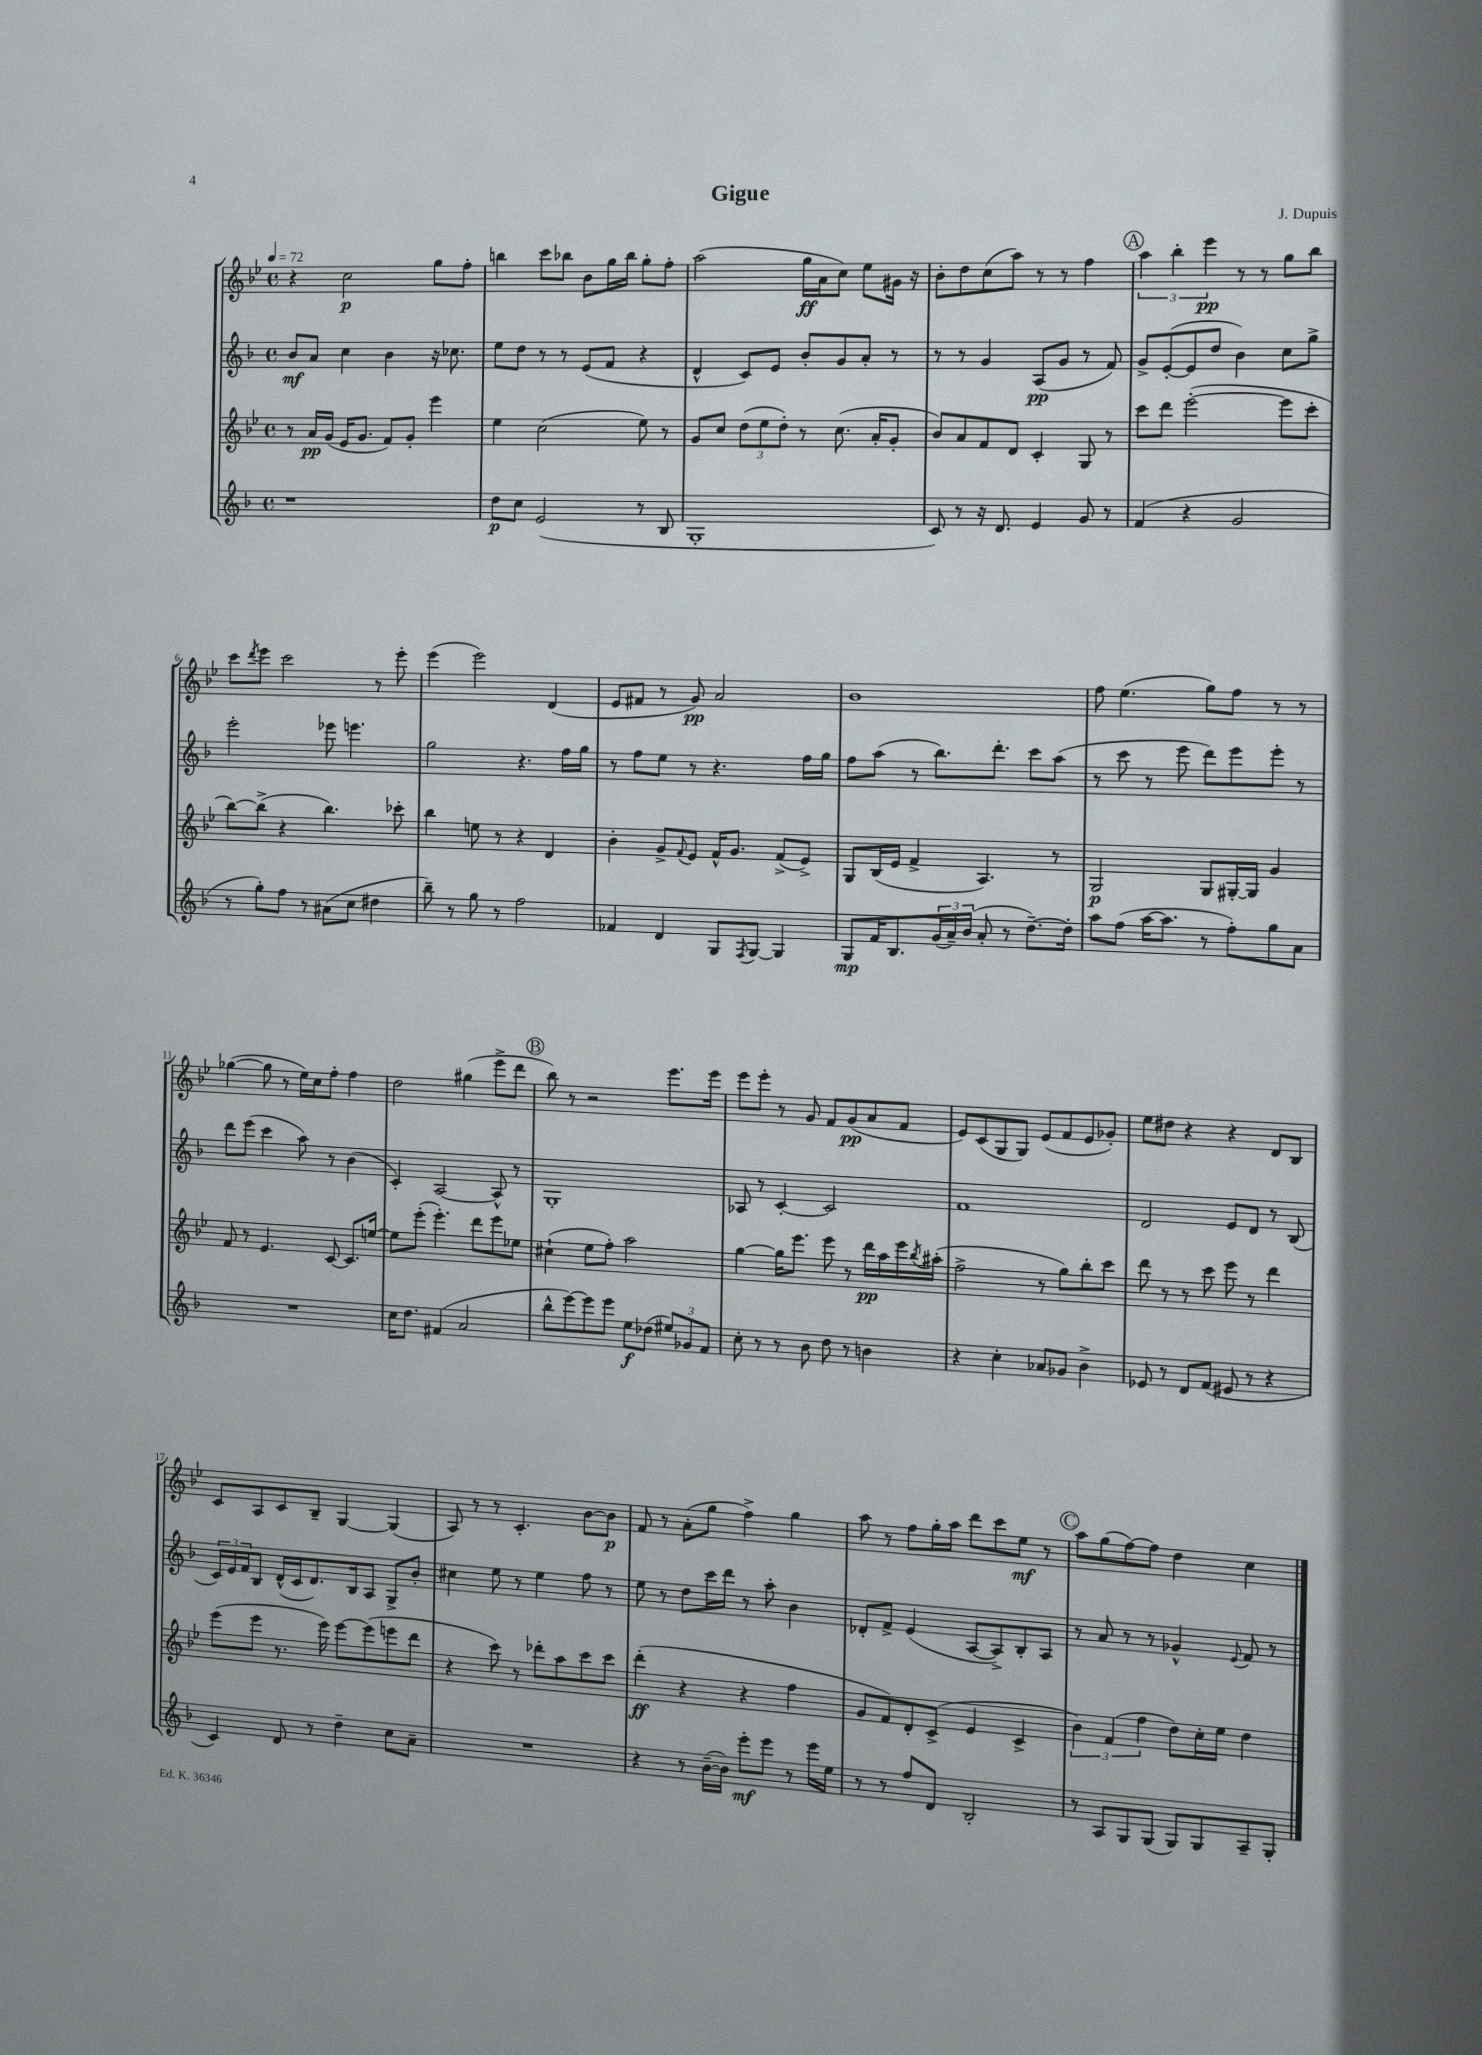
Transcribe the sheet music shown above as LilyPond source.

\header { title = "Gigue" composer = "J. Dupuis" }
<<
\new StaffGroup <<
\new Staff = "s0" {
    \clef treble \key bes \major \defaultTimeSignature \time 4/4 \tempo 4 = 72
    r4 c''2\p g''8 f''8-. |
    b''4 c'''8 bes''8 bes'8 g''16 bes''16 g''8-. f''8-. |
    a''2( g''16\ff a'16 c''8) ees''8 gis'16 r16 |
    bes'8-. d''8 c''8( a''8) r8 r8 f''4 |
    \mark \markup { \circle "A" } \tuplet 3/2 { a''4 bes''4-. ees'''4\pp } r8 r8 g''8 bes''8 |
    c'''8 \acciaccatura { d'''8 } ees'''8 c'''2 r8 ees'''8-. |
    ees'''4( ees'''2) d'4( |
    ees'8 fis'8 r8 g'8\pp) a'2 |
    bes'1 |
    f''8 ees''4.( g''8) f''8 r8 r8 |
    ges''4~( ges''8 r8 ees''16) c''16 f''8-. f''4 |
    d''2 gis''4( ees'''8-> d'''8 |
    \mark \markup { \circle "B" } bes''8) r8 r2 ees'''8. ees'''16 |
    ees'''8 ees'''8-. r8 g'8 f'8 g'8\pp( a'8 f'8 |
    ees'8) c'8( g8 g8) ees'8( f'8 ees'8 ges'8-.) |
    ees''8 dis''8 r4 r4 d'8 bes8 |
    c'8 a8 c'8 bes8-- g4~ g4( |
    a8) r8 r8 c'4.-. bes'8~ bes'8\p |
    f'8 r8 a'8-.( g''8 f''4->) g''4 |
    a''8 r8 f''8 g''16-. a''16 d'''8 c'''8 ees''8\mf r8 |
    \mark \markup { \circle "C" } a''8 g''8( f''8~) f''8 d''4 c''4 \bar "|." |
}
\new Staff = "s1" {
    \clef treble \key f \major \defaultTimeSignature \time 4/4
    bes'8\mf a'8 c''4 bes'4 r16 ces''8. |
    e''8 d''8 r8 r8 e'8( f'8 r4 |
    d'4-^ c'8) e'8 bes'8-. g'8 a'8-. r8 |
    r8 r8 g'4 a8\pp( g'8 r8 f'8) |
    \mark \markup { \circle "A" } g'8-> e'8~-.( e'8 d''8 bes'4) c''8 g''8-> |
    e'''2-. ees'''8 e'''4. |
    g''2 r4. f''16 g''16 |
    r8 f''8 e''8 r8 r4. f''16 g''16 |
    f''8 a''8( r8 bes''8.) d'''8.-. c'''8 a''8( |
    r8 c'''8 r8 e'''8 d'''8) e'''8 e'''8-. r8 |
    d'''8 e'''8( c'''4 a''8) r8 bes'4( |
    c'4-.) a2~ a8-^ r8 |
    \mark \markup { \circle "B" } g1-. |
    aes8 r8 c'4~-. c'2 |
    f'1 |
    d'2 e'8 d'8 r8 bes8( |
    \tuplet 3/2 { c'16) e'16 f'16 } bes8 d'16-^( c'16 d'8.) bes16 a8 g8-> bes'8-. |
    cis''4 e''8 r8 e''4 f''8 r8 |
    e''8 r8 d''8 c'''16 d'''16 r8 a''8-. bes'4 |
    des'8-. f'8-> e'4( a8~ a8->) bes8-. a8 |
    \mark \markup { \circle "C" } r8 a'8 r8 r8 ges'4-^ \appoggiatura { e'8 } f'8 r8 \bar "|." |
}
\new Staff = "s2" {
    \clef treble \key bes \major \defaultTimeSignature \time 4/4
    r8 a'16\pp g'16( ees'16 g'8. f'8) g'8-. ees'''4 |
    ees''4 c''2( ees''8) r8 |
    g'8 c''8 \tuplet 3/2 { d''8( ees''8 d''8-.) } r8 c''8.( a'16-. g'8-. |
    bes'8) a'8 f'8 d'8 c'4-. g8 r8 |
    \mark \markup { \circle "A" } c'''8 d'''8 ees'''2~-.( ees'''8 c'''8-. |
    bes''8~) bes''8->( r4 bes''4.) ces'''8-. |
    bes''4 e''8 r8 r4 d'4 |
    bes'4-. g'8-> \appoggiatura { f'8 } ees'8 f'16-^ g'8. f'8->( ees'8->) |
    g8 bes16( ees'16 f'4-> a4.) r8 |
    g2\p g8 gis16~-. gis16 g'4 |
    f'8 r8 ees'4. c'8~ c'8. e''16~ |
    e''8 ees'''8-.( ees'''4.-.) d'''8 ees'''8 ees''8 |
    \mark \markup { \circle "B" } cis''4-!( ees''8 f''8-.) a''2 |
    g''4~ g''16 ees'''8. ees'''8 r8 d'''16\pp a''16 ees'''16 \acciaccatura { bes''8 } ais''16-.( |
    f''2-> r8 g''8) bes''8-. c'''8 |
    d'''8 r8 r8 c'''8 ees'''8 r8 d'''4 |
    ees'''8( ees'''8 r8. ees'''16) ees'''8~ ees'''8( e'''8 d'''8 |
    r4 c'''8) r8 des'''8-. a''8 c'''8 c'''8 |
    d'''4-.\ff( r4 r4 f''4 |
    g'8 f'8) d'8-. c'8->( ees'4 c'4-> |
    \mark \markup { \circle "C" } \tuplet 3/2 { bes'4) f'4( f''4 } d''8) c''16-. ees''16 d''4 \bar "|." |
}
\new Staff = "s3" {
    \clef treble \key f \major \defaultTimeSignature \time 4/4
    r1 |
    d''8\p c''8 e'2( r8 bes8 |
    g1-. |
    c'8) r8 r16 d'8. e'4 g'8 r8 |
    \mark \markup { \circle "A" } f'4( r4 g'2 |
    r8 g''8-.) f''8 r8 ais'8( c''8 dis''4 |
    bes''8--) r8 g''8 r8 f''2 |
    fes'4 d'4 g8 \acciaccatura { f8 } g8~ g4 |
    g8\mp f'16 bes8. \tuplet 3/2 { g'16( a'16--) bes'16( } a'8-. r8 d''8.~--) d''16-. |
    a''8 f''8( a''16~ a''8. r8 f''8-.) g''8 a'8 |
    R1 |
    c''16 d''8. fis'4( a'2 |
    \mark \markup { \circle "B" } bes''8-^ e'''8~) e'''8 e'''8 e''8\f des''8( \tuplet 3/2 { eis''8) ges'8 f'8 } |
    c''8-. r8 r8 bes'8 d''8 r8 b'4 |
    r4 c''4-. aes'8 ges'8 bes'4-> |
    ees'8 r8 d'8 f'8( eis'8 r8 r4 |
    c'4) d'8 r8 d''4-- c''8 a'8-- |
    R1 |
    r4 r8 bes'16~--( bes'16) e'''8-.\mf e'''8 r8 e'''16 e''16 |
    r8 r8 f''8 d'8 bes2-. |
    \mark \markup { \circle "C" } r8 a8 g8 g8( g8) g8 a8-- g8-. \bar "|." |
}
>>
>>
